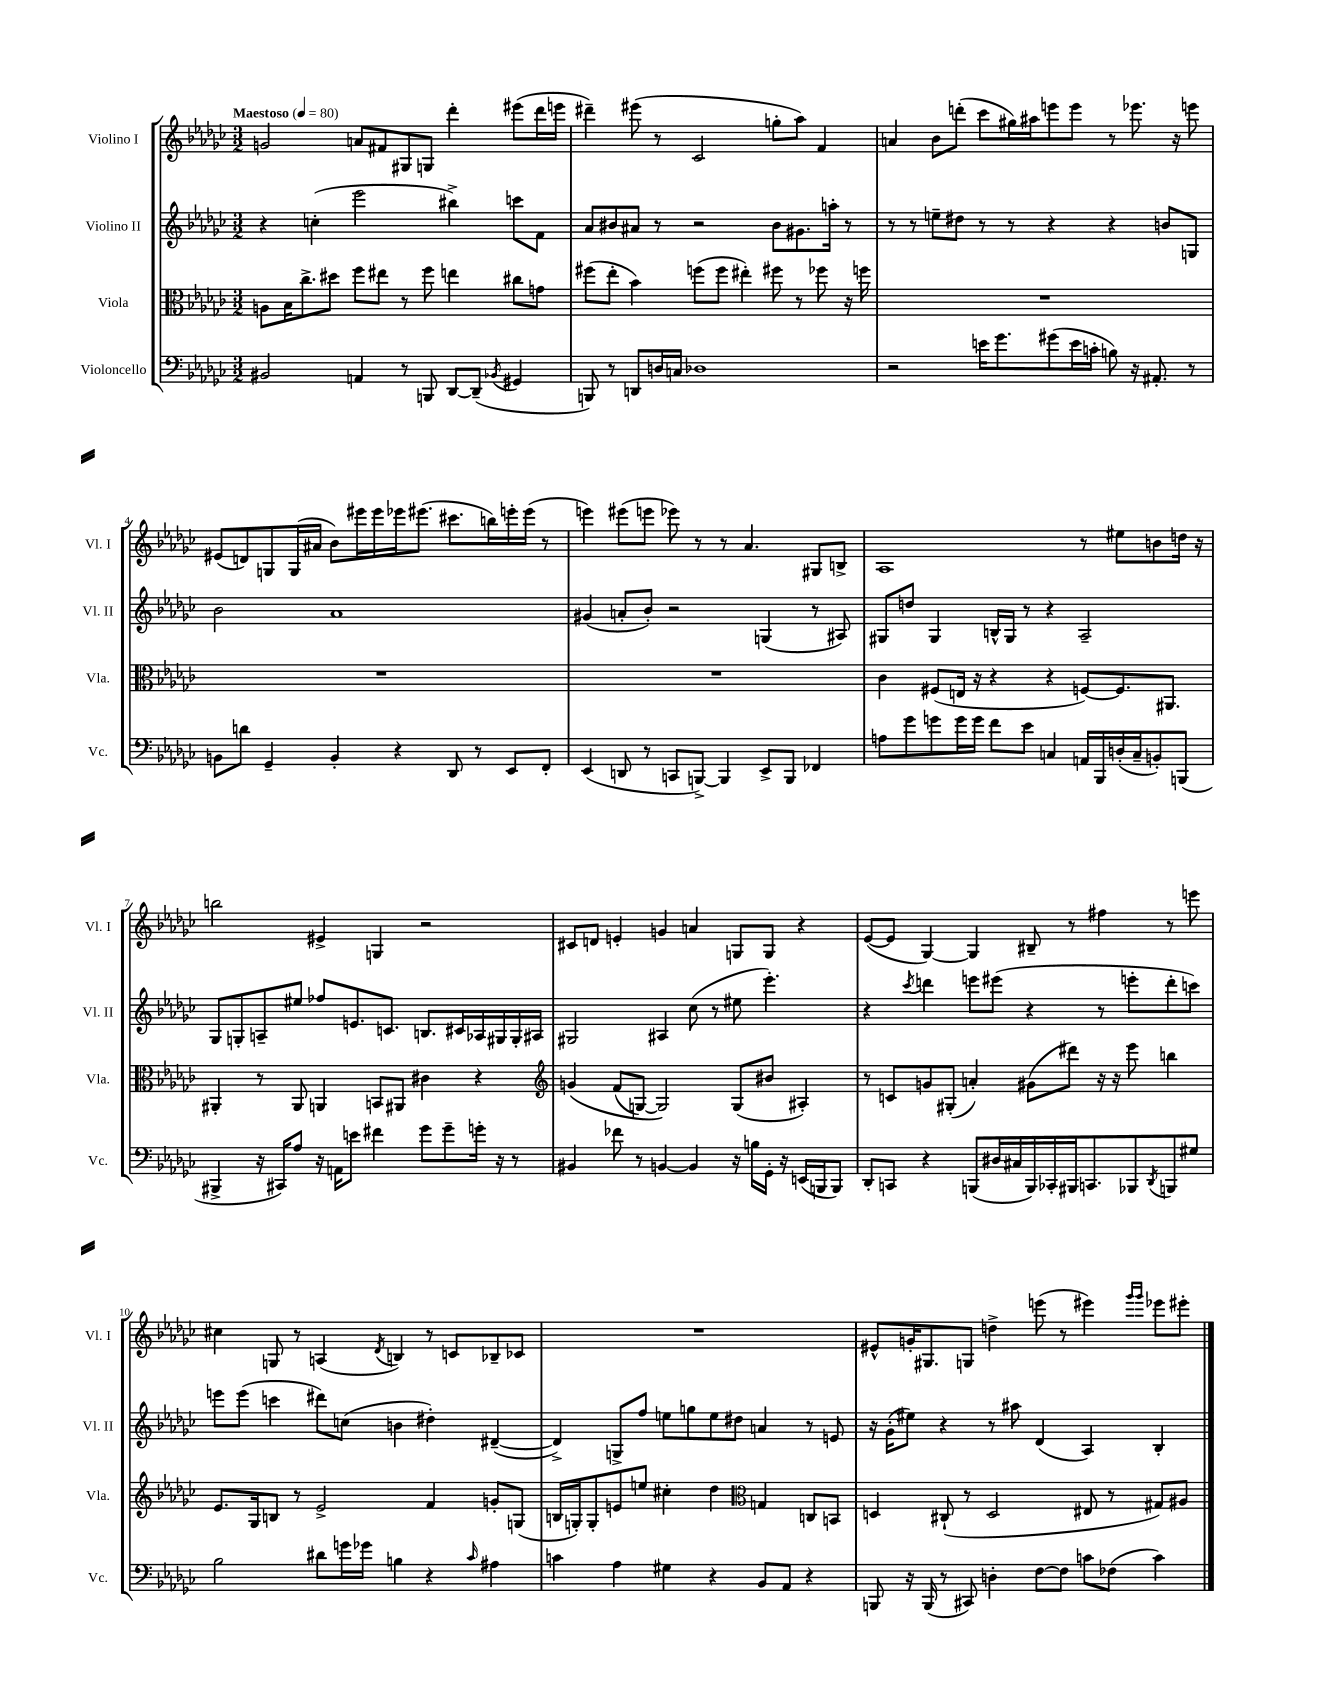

**kern	**kern	**kern	**kern
*part4	*part3	*part2	*part1
*staff4	*staff3	*staff2	*staff1
*I"Violoncello	*I"Viola	*I"Violino II	*I"Violino I
*I'Vc.	*I'Vla.	*I'Vl. II	*I'Vl. I
*clefF4	*clefC3	*clefG2	*clefG2
*k[b-e-a-d-g-c-]	*k[b-e-a-d-g-c-]	*k[b-e-a-d-g-c-]	*k[b-e-a-d-g-c-]
*M3/2	*M3/2	*M3/2	*M3/2
*MM80	*MM80	*MM80	*MM80
=1	=1	=1	=1
!	!	!	!LO:TX:a:B:t=Maestoso
2BB#X/	8An\L	4r	2gn/
.	16B-\K	.	.
.	8.cc-^\	.	.
.	.	(4ccn'\	.
.	8dd#X\J	.	.
4AAn/	8ff\L	2eee-\	8an/L
.	8ee#X\J	.	8f#X/
8r	8r	.	8G#X/
8BBBn/	8ff\	.	8Gn/J
[8DD-/L	4een\	4bb#X^\)	4ddd-'\
(8DD-~/J]	.	.	.
8qBB-X/	.	.	.
4GG#X/	8cc#X\L	8cccn\L	(8eee#X\L
.	8gn\J	8f\J	16ddd-\L
.	.	.	16eeen\JJ
=2	=2	=2	=2
8BBBn/)	(8ff#X\L	8a-/L	4ddd#X~\)
8r	8ee-'\J	8b#X/	.
8DDn/L	4b-\)	8a#X/J	(8eee#X\
16Dn/L	.	8r	8r
16Cn/JJ	.	.	.
1D-X	(8ffn\L	2r	2c-/
.	8ff\J	.	.
.	4ee#X'\)	.	.
.	8ff#X\	8b#\L	8ggn'\L
.	8r	8.g#X\	8aa-\J)
.	8ff-X\	.	4f/
.	.	16aan'\Jk	.
.	16r	8r	.
.	16ffn\	.	.
=3	=3	=3	=3
2r	1.r	8r	4an/
.	.	8r	.
.	.	8een~\L	8b-\L
.	.	8dd#X\J	(8dddn'\J
16en\KL	.	8r	8ccc-\L
8.g-\	.	.	.
.	.	8r	16gg#X\L)
.	.	.	16aa#X\J
(8g#X\	.	4r	8eeen\
16e\L	.	.	8eee\J
16cn'\JJ	.	.	.
8Bn\)	.	4r	8r
16r	.	.	8.eee-X\
8.AA#X'/	.	.	.
.	.	8bn/L	.
.	.	.	16r
8r	.	8Gn/J	8eeen\
!!LO:LB:g=z
=4	=4	=4	=4
8BBn\L	1.r	2b-\	(8e#X/L
8dn\J	.	.	8dn/)
4GG-~/	.	.	8Gn/
.	.	.	(16G/L
.	.	.	16a#X/JJ
4BB'/	.	1a-	8b-\L)
.	.	.	16eee#X\L
.	.	.	16eee#\
4r	.	.	16eee-X\J
.	.	.	(8.eee#X\J
8DD-/	.	.	8.ccc#X\L
8r	.	.	.
.	.	.	16bbn\L)
8EE-/L	.	.	16eeen'\
.	.	.	(16eee\JJ
8FF'/J	.	.	8r
=5	=5	=5	=5
(4EE-/	1.r	(4g#X/	4eeen\)
8DDn/	.	8an'/L	(8eee#X\L
8r	.	8b-'/J)	8eeen\J
8CCn/L	.	2r	8eee-X\)
[8BBBn^/J)	.	.	8r
4BBB/]	.	.	8r
.	.	.	4.a-/
8EE-^/L	.	(4Gn/	.
8BBB/J	.	.	.
4FF-X/	.	8r	8G#X/L
.	.	8A#X/)	8Bn^/J
=6	=6	=6	=6
8An\L	4c-\	8G#X/L	1A-
8g-\	.	8ddn/J	.
8gn\	(8F#X/L	4G#/	.
16g\L	16En/Jk	.	.
16g\JJ	16r	.	.
8f\L	4r	16Bn^^/LL	.
.	.	16G#/JJ	.
8e-\J	.	8r	.
4Cn/	4r	4r	.
16AAn/LL	[8Fn/L)	2A-~/	8r
16BBB-/	.	.	.
(16Dn'/	8.F/]	.	8ee#X\L
16C~/J	.	.	.
8BBn'/)	.	.	8bn\
.	8.AA#X/J	.	.
(8BBBn/J	.	.	16ddn\Jk
.	.	.	16r
!!LO:LB:g=z
=7	=7	=7	=7
4BBB#X^/	4AA#X'/	8G-/L	2bbn\
.	.	8Gn'/	.
16r	8r	8An~/	.
16CC#X/KL)	.	.	.
8A-/J	8AA#/	8ee#X/J	.
16r	4AAn/	8ff-X/L	4e#X^/
16AAn\KL	.	.	.
8en\J	.	8.en/	.
4f#X\	8BBn/L	.	4Gn/
.	.	8.cn/J	.
.	8AA#X/J	.	.
8g-\L	4c#X\	8.Bn/L	2r
8g-~\	.	.	.
.	.	16c#X/L	.
16gn'\Jk	4r	16A-X/	.
16r	.	16G#X/	.
8r	.	16G#'/	.
.	.	16A#X/JJ	.
=8	=8	=8	=8
*	*clefG2	*	*
4BB#X/	(4gn/	2G#X/	8c#X/L
.	.	.	8dn/J
8f-X\	(8f/L	.	4en'/
8r	[8Gn/J)	.	.
[4BBn/	2G/])	4A#X/	4gn/
4BB/]	.	(8cc-\	4an/
.	.	8r	.
16r	(8G/L	8ee#X\	8Gn/L
16Bn\LL	.	.	.
16GG-'\JJ	8b#X/J	4.eee-'\)	8G/J
16r	.	.	.
(16EEn/LL	4A#X'/)	.	4r
16BBBn/J	.	.	.
8BBB/J)	.	.	.
=9	=9	=9	=9
8DD-'/L	8r	4r	([8e-/L
8CCn/J	8cn/L	.	8e-/J]
.	.	8qccc-/	.
4r	8gn/	4dddn\	[4G-/)
.	(8G#X'/J	.	.
(8BBBn/L	4an'/)	8eeen\L	4G-/]
16D#X/L	.	(8eee#X\J	.
16C#X/	.	.	.
16BBB/)	(8g#X\L	4r	8B#X~/
16CC-X'/	.	.	.
16BBB#X/J	8ddd#X\J)	.	8r
8.CCn/	.	.	.
.	16r	8r	4ff#X\
.	16r	.	.
8BBB-X/	8eee-\	8eeen'\L	.
8qDD-/	.	.	.
8BBBn/	4bbn\	8ddd'\	8r
8G#X/J	.	8cccn\J)	8eeen\
!!LO:LB:g=z
=10	=10	=10	=10
2B-\	8.e-/L	8eeen\L	4cc#X\
.	.	(8eee\J	.
.	16G-/k	.	.
.	8Bn/J	4cccn\	8Gn/
.	8r	.	8r
8d#X\L	2e-^/	8ddd#X\L)	(4An/
16gn\L	.	(8ccn\J	.
16g-X\JJ	.	.	.
.	.	.	8qd-/
4Bn\	.	4bn\	4Bn/)
4r	4f/	4dd#X'\)	8r
.	.	.	8cn/L
16qqc-/	.	.	.
4A#X\	8gn'/L	([4d#X~/	8B-X~/
.	(8Gn/J	.	8c-X/J
=11	=11	=11	=11
4cn\	16Bn/LL	4d#^/])	1.r
.	16Gn'/J)	.	.
.	8G'/	.	.
4A-\	8en/	8Gn^/L	.
.	8een/J	8ff/J	.
4G#X\	4cc#X'\	8een\L	.
.	.	8ggn\	.
4r	4dd-\	8ee\	.
.	.	8dd#X\J	.
*	*clefC3	*	*
8BB-/L	4Gn/	4an/	.
8AA-/J	.	.	.
4r	8Cn/L	8r	.
.	8BBn/J	8en/	.
=12	=12	=12	=12
8BBBn/	4Dn/	16r	8e#X^^/L
.	.	(16g-'\KL	.
16r	.	8ee#X\J)	16gn'/K
(16BBB/	.	.	8.G#X/
8r	(8C#X`/	4r	.
8CC#X/)	8r	.	8Gn/J
4Dn'\	2D/	8r	4ddn^\
.	.	8aa#X\	.
[8F\L	.	(4d-/	(8eeen\
8F\J]	.	.	8r
8cn\L	8E#X/	4A-/)	4eee#X\)
(8F-X\J	8r	.	.
.	.	.	16qqggg-/LL
.	.	.	16qqggg-/JJ
4c\)	8G#X/L)	4B-'/	8eee-X\L
.	8A#X/J	.	8eee#X'\J
==	==	==	==
*-	*-	*-	*-
